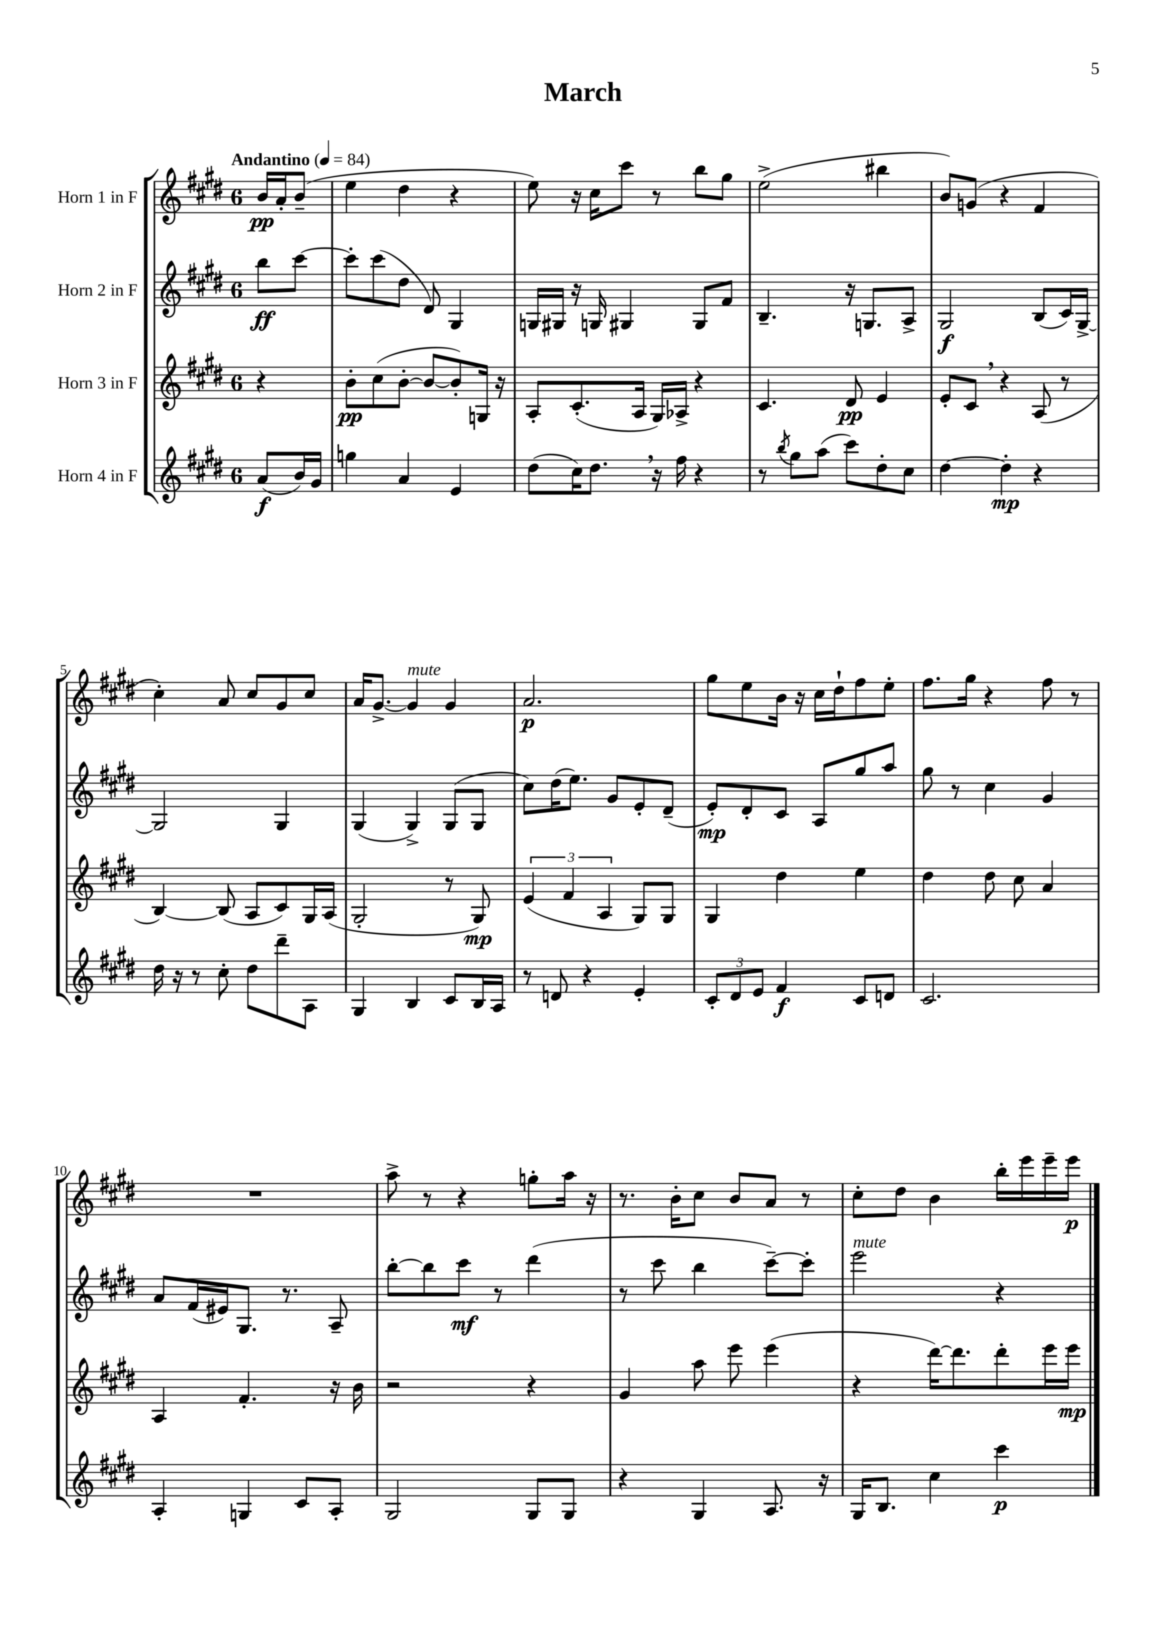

**kern	**kern	**kern	**kern
*staff4	*staff3	*staff2	*staff1
*clefG2	*clefG2	*clefG2	*clefG2
*k[f#c#g#d#]	*k[f#c#g#d#]	*k[f#c#g#d#]	*k[f#c#g#d#]
*M6/8	*M6/8	*M6/8	*M6/8
*MM84	*MM84	*MM84	*MM84
(8a	4r	8bb	16b
.	.	.	16a'
16b)	.	[8ccc#	(8b~
16g#	.	.	.
=	=	=	=
4gg	8b'	8ccc#']	4ee
.	(8cc#	(8ccc#	.
4a	[8b'	8dd#	4dd#
.	8b_	8d#)	.
4e	8b'])	4G#	4r
.	16G	.	.
.	16r	.	.
=	=	=	=
(8dd#	8A'	16G	8ee)
.	.	16G#	.
16cc#)	(8.c#'	16r	16r
8.dd#	.	16G	16cc#
.	.	4G#	8ccc#
.	16A	.	.
16r	16G#)	.	8r
16ff#	16A-^	.	.
4r	4r	8G#	8bb
.	.	8f#	8gg#
=	=	=	=
8r	4.c#	4.B~	(2ee^
8qbb	.	.	.
8gg#	.	.	.
(8aa	.	.	.
8ccc#)	8d#	16r	.
.	.	8.G	.
8dd#'	4e	.	4bb#
8cc#	.	8A^	.
=	=	=	=
[4dd#	8e'	2G#	8b)
.	8c#	.	(8g
4dd#']	4r	.	4r
4r	(8A	(8B	4f#
.	8r	16c#)	.
.	.	[16G#^	.
=	=	=	=
16dd#	[4B)	2G#]	4cc#')
16r	.	.	.
8r	.	.	.
8cc#'	(8B]	.	8a
8dd#	8A	.	8cc#
8ddd#~	8c#)	4G#	8g#
8A	16G#	.	8cc#
.	(16A	.	.
=	=	=	=
4G#	2G#'	(4G#	16a
.	.	.	[8.g#^
4B	.	4G#^)	4g#]
8c#	8r	(8G#	4g#
16B	8G#)	8G#	.
16A	.	.	.
=	=	=	=
8r	(6e	8cc#)	2.a
8d	.	(16dd#	.
.	6f#	.	.
.	.	8.ee)	.
4r	.	.	.
.	6A	.	.
.	.	8g#	.
4e'	8G#)	8e'	.
.	8G#	(8d#~	.
=	=	=	=
12c#'	4G#	8e')	8gg#
12d#	.	.	.
.	.	8d#'	8ee
12e	.	.	.
4f#	4dd#	8c#	16b
.	.	.	16r
.	.	8A	16cc#
.	.	.	16dd#`
8c#	4ee	8gg#	8ff#
8d	.	8aa	8ee'
=	=	=	=
2.c#	4dd#	8gg#	8.ff#
.	.	8r	.
.	.	.	16gg#
.	8dd#	4cc#	4r
.	8cc#	.	.
.	4a	4g#	8ff#
.	.	.	8r
=	=	=	=
4A'	4A	8a	2.r
.	.	(16f#	.
.	.	16e#)	.
4G	4.f#'	8.G#	.
.	.	8.r	.
8c#	.	.	.
8A'	16r	8A~	.
.	16b	.	.
=	=	=	=
2G#	2r	[8bb'	8aa^
.	.	8bb]	8r
.	.	8ccc#	4r
.	.	8r	.
8G#	4r	(4ddd#	8gg'
8G#	.	.	16aa
.	.	.	16r
=	=	=	=
4r	4g#	8r	8.r
.	.	8ccc#	.
.	.	.	16b'
4G#	8aa	4bb	8cc#
.	8eee	.	8b
8.A	(4eee	[8ccc#~)	8a
.	.	8ccc#']	8r
16r	.	.	.
=	=	=	=
16G#	4r	2eee	8cc#'
8.B	.	.	.
.	.	.	8dd#
4cc#	[16ddd#)	.	4b
.	8.ddd#]	.	.
4ccc#	8ddd#'	4r	16bb'
.	.	.	16eee
.	16eee	.	16eee~
.	16eee	.	16eee
==	==	==	==
*-	*-	*-	*-
